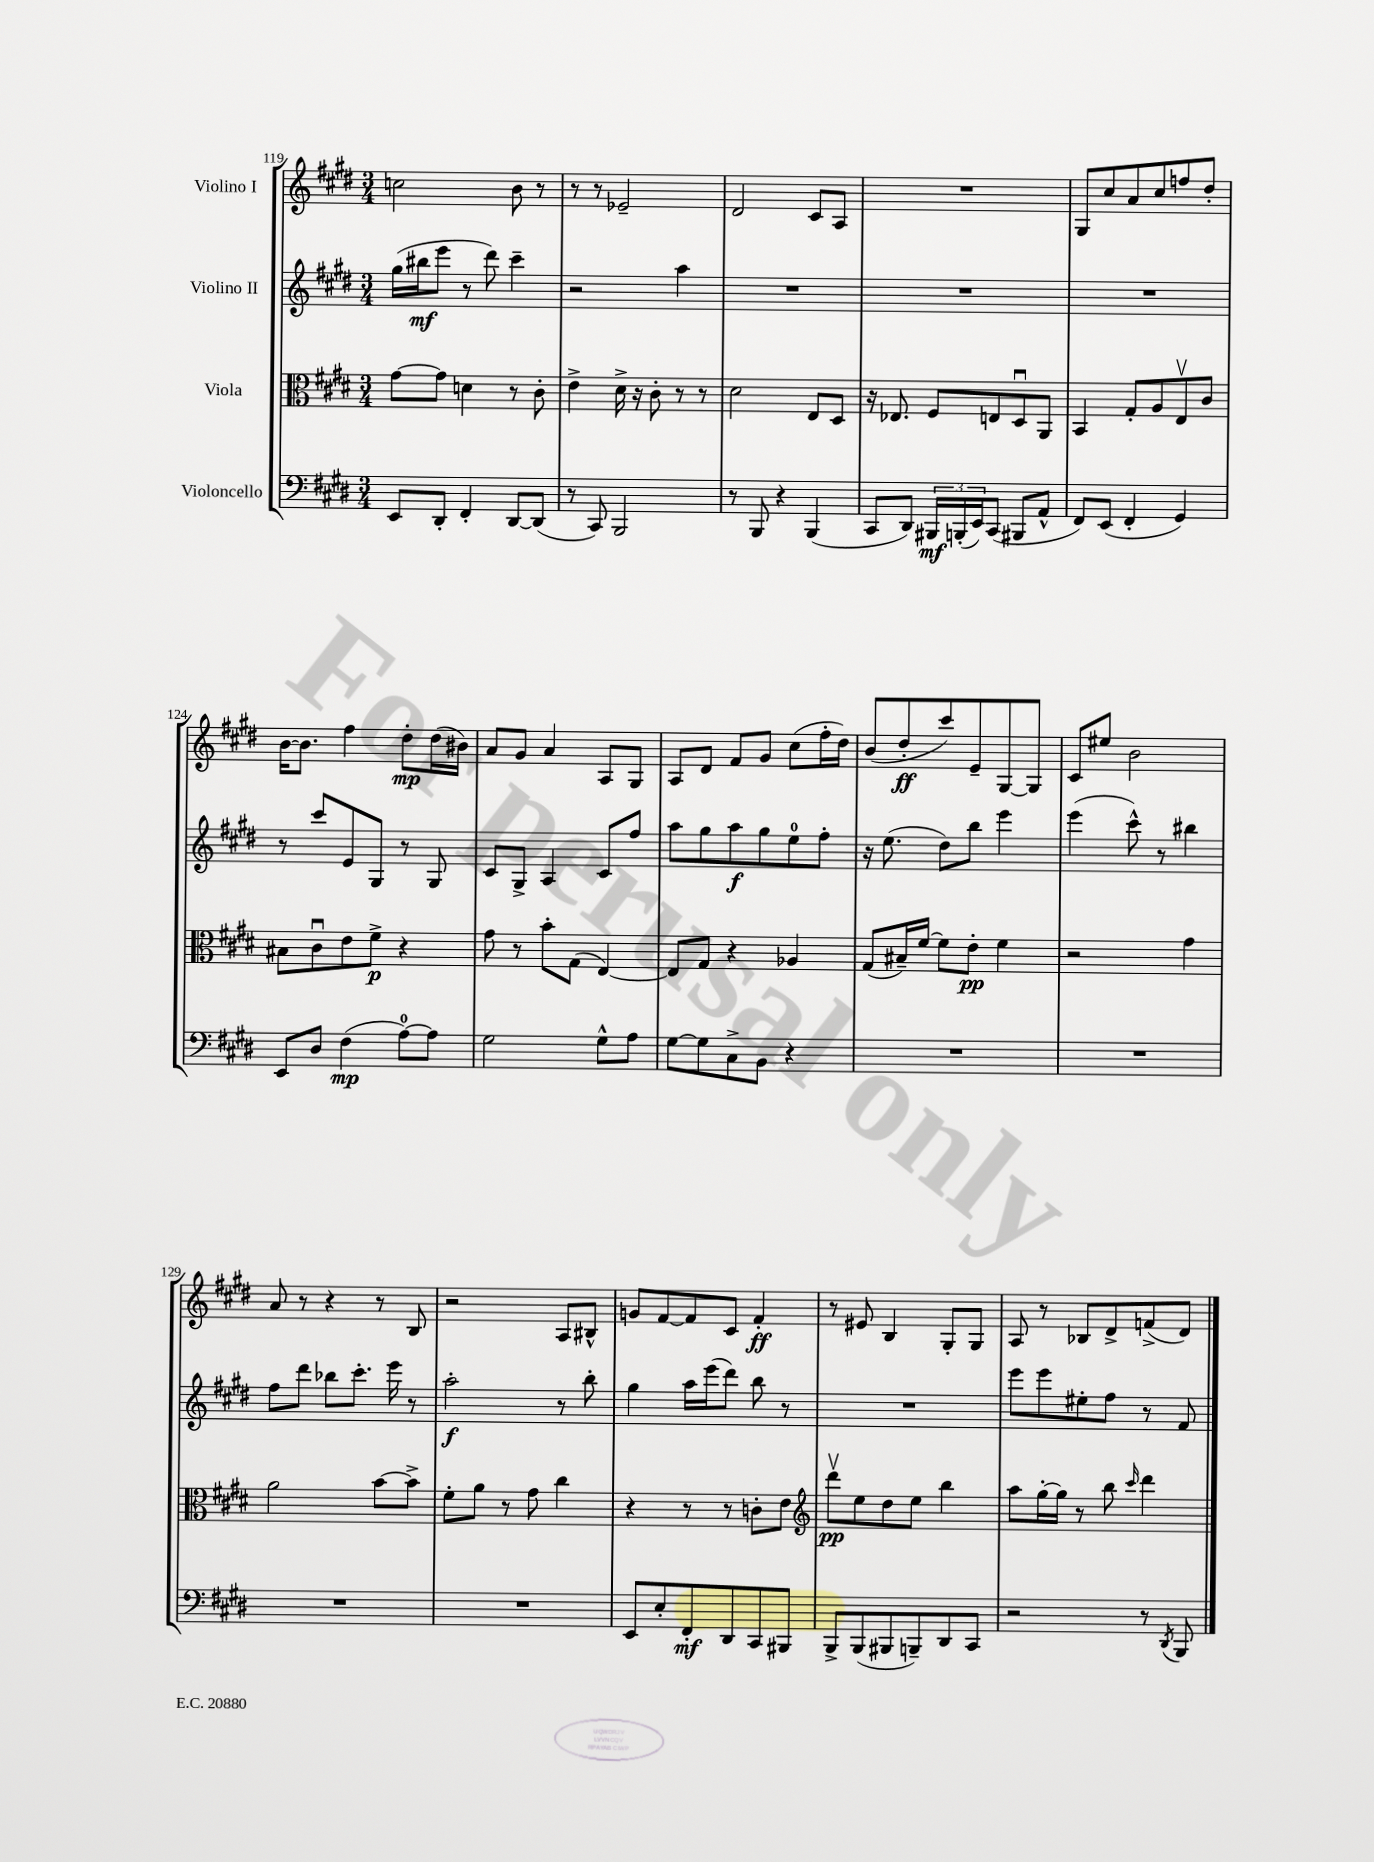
<<
\new StaffGroup <<
\new Staff = "s0" \with { instrumentName = "Violino I" } {
    \clef treble \key e \major \numericTimeSignature \time 3/4
    c''2 b'8 r8 |
    r8 r8 ees'2-- |
    dis'2 cis'8 a8 |
    R2. |
    gis8 cis''8 a'8 cis''8 f''8 dis''8-. |
    b'16~ b'8. fis''4 dis''8-.\mp dis''16( bis'16) |
    a'8 gis'8 a'4 a8 gis8 |
    a8 dis'8 fis'8 gis'8 cis''8( fis''16-. dis''16) |
    b'8( dis''8-.\ff cis'''8) e'8-- gis8~ gis8 |
    cis'8 eis''8 b'2 |
    a'8 r8 r4 r8 b8 |
    r2 a8 bis8-^ |
    g'8 fis'8~ fis'8 cis'8 fis'4-.\ff |
    r8 eis'8 b4 gis8-. gis8 |
    a8 r8 bes8 dis'8-> f'8->( dis'8) \bar "|." |
}
\new Staff = "s1" \with { instrumentName = "Violino II" } {
    \clef treble \key e \major \numericTimeSignature \time 3/4
    gis''16( bis''16\mf e'''8 r8 dis'''8) cis'''4-- |
    r2 a''4 |
    R2. |
    R2. |
    R2. |
    r8 cis'''8 e'8 gis8 r8 gis8 |
    cis'8 gis8-> a4 cis'8 fis''8 |
    a''8 gis''8 a''8\f gis''8 e''8-0 fis''8-. |
    r16 e''8.( dis''8) b''8 e'''4 |
    e'''4( cis'''8-^) r8 bis''4 |
    fis''8 dis'''8 bes''8 cis'''8.-. e'''16 r8 |
    a''2-.\f r8 b''8-. |
    gis''4 a''16 e'''16( dis'''8) b''8 r8 |
    R2. |
    e'''8 e'''8 eis''8-. fis''8 r8 fis'8 \bar "|." |
}
\new Staff = "s2" \with { instrumentName = "Viola" } {
    \clef alto \key e \major \numericTimeSignature \time 3/4
    gis'8~ gis'8 d'4 r8 cis'8-. |
    e'4-> dis'16-> r16 cis'8-. r8 r8 |
    dis'2 e8 dis8 |
    r16 ees8. fis8 e8 dis8\downbow a,8 |
    b,4 gis8-. a8 e8\upbow cis'8 |
    bis8 cis'8\downbow e'8 fis'8->\p r4 |
    gis'8 r8 b'8-. gis8( e4~) |
    e8 gis8 r4 aes4 |
    gis8( bis16--) fis'16~ fis'8 e'8-.\pp fis'4 |
    r2 gis'4 |
    a'2 b'8~ b'8-> |
    fis'8-. a'8 r8 gis'8 cis''4 |
    r4 r8 r8 c'8-. e'8 |
    \clef treble dis'''8\upbow\pp e''8 dis''8 e''8 b''4 |
    a''8 gis''16~-. gis''16 r8 b''8 \grace { cis'''16 } dis'''4 \bar "|." |
}
\new Staff = "s3" \with { instrumentName = "Violoncello" } {
    \clef bass \key e \major \numericTimeSignature \time 3/4
    e,8 dis,8-. fis,4-. dis,8~ dis,8( |
    r8 cis,8) b,,2 |
    r8 b,,8 r4 b,,4( |
    cis,8 dis,8) \tuplet 3/2 { bis,,16\mf b,,16-.( e,16) } cis,8( bis,,8 a,8-^ |
    fis,8) e,8( fis,4-. gis,4) |
    e,8 dis8 fis4\mp( a8-0~) a8 |
    gis2 gis8-^ a8 |
    gis8~ gis8 cis8-> b,8 r4 |
    R2. |
    R2. |
    R2. |
    R2. |
    e,8 e8-. fis,8-.\mf dis,8 cis,8 bis,,8 |
    b,,8-> b,,8( bis,,8 b,,8--) dis,8 cis,8 |
    r2 r8 \acciaccatura { dis,8 } b,,8 \bar "|." |
}
>>
>>
\layout { \context { \Score currentBarNumber = #119 } }
